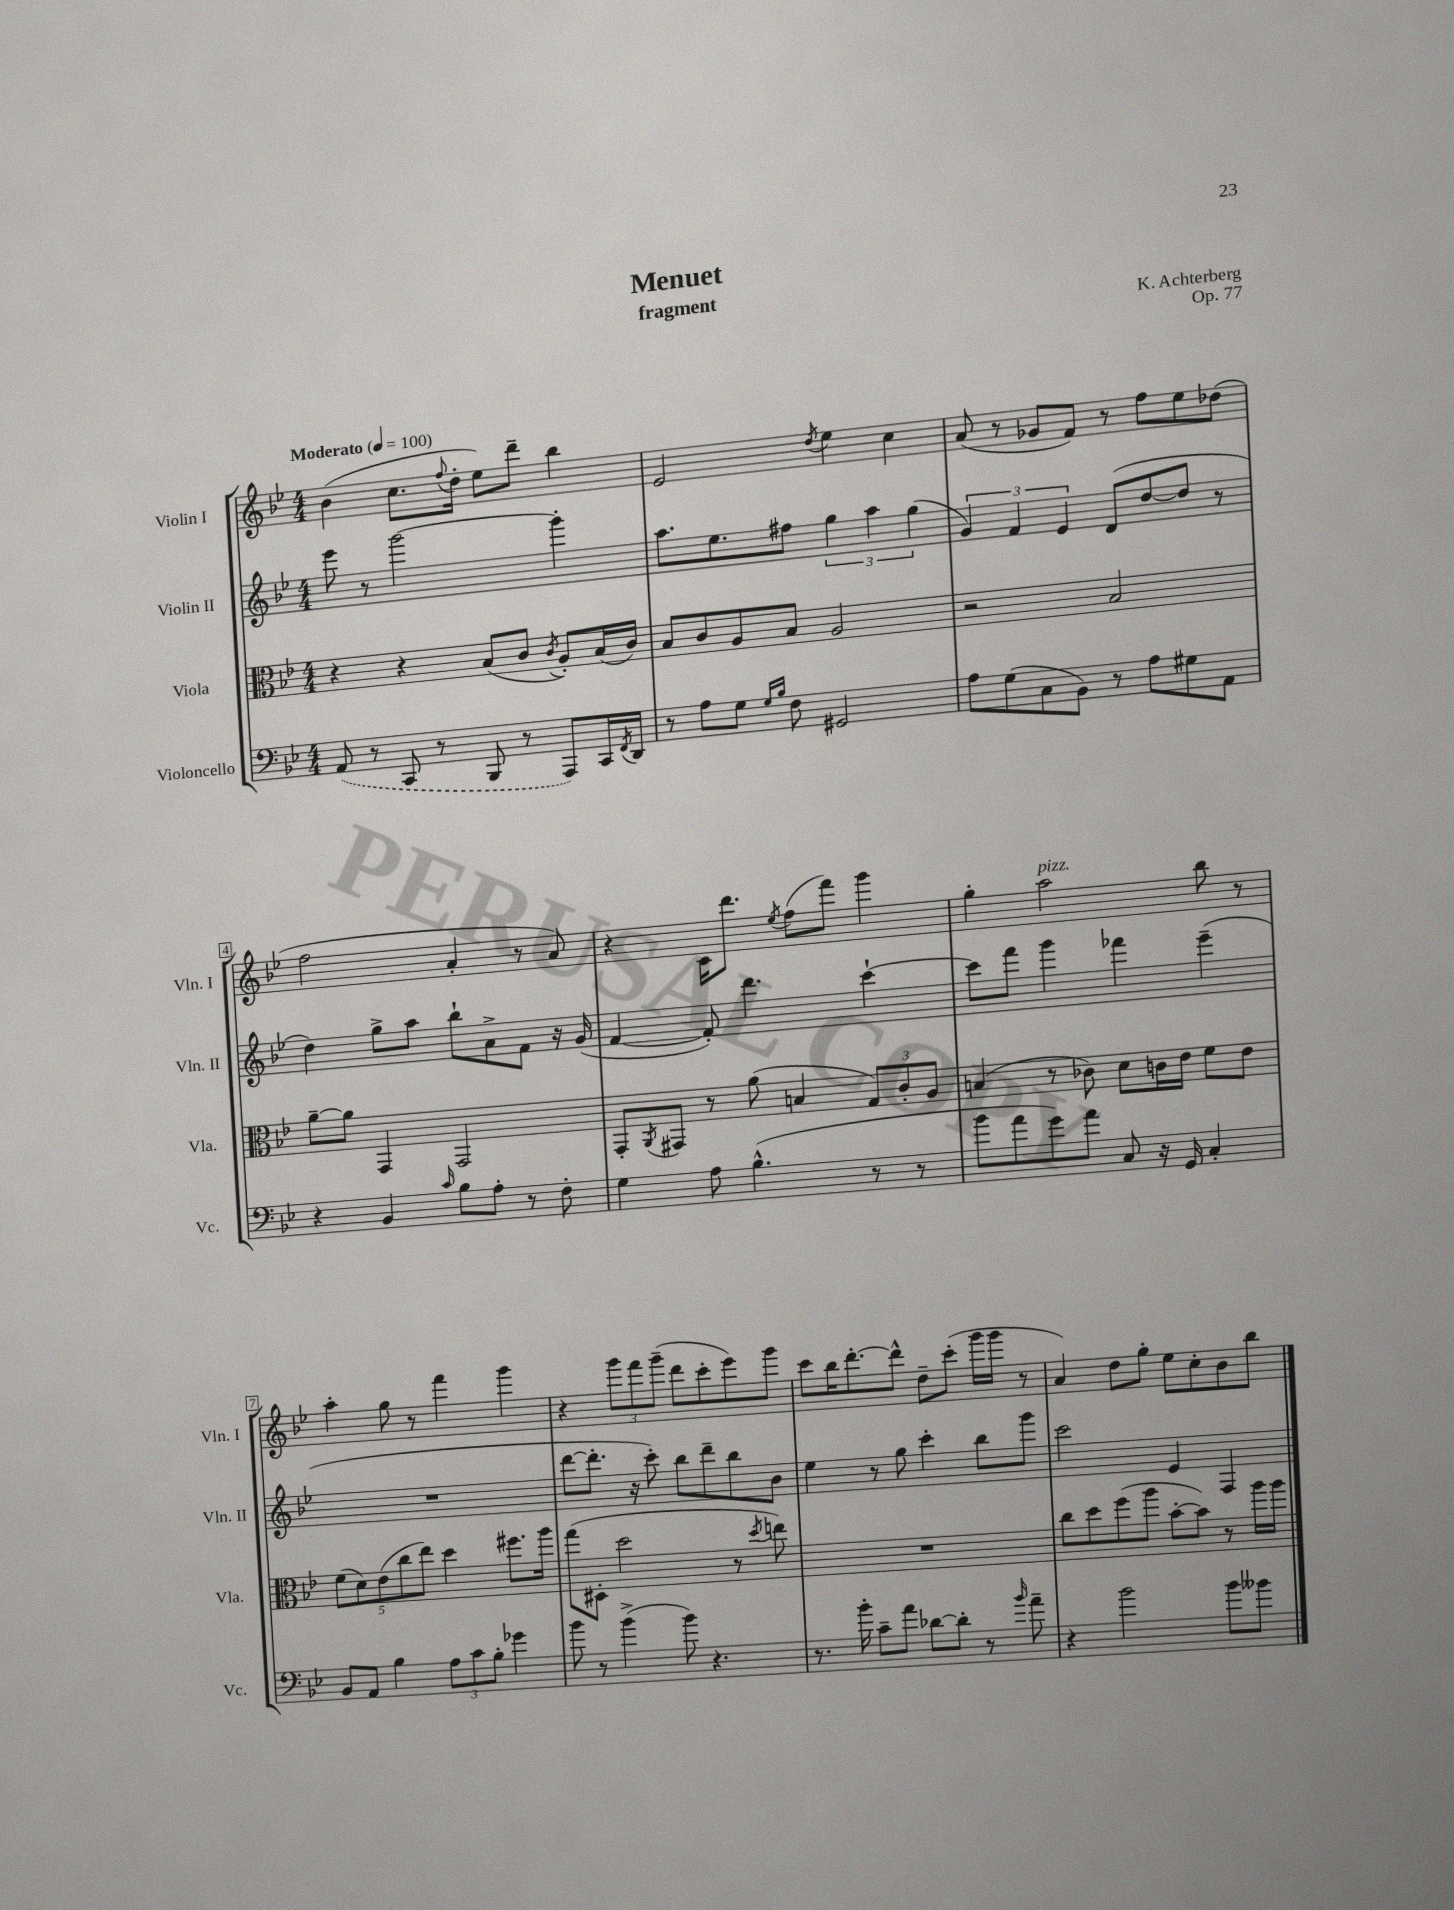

**kern	**kern	**kern	**kern
*part4	*part3	*part2	*part1
*staff4	*staff3	*staff2	*staff1
*I"Violoncello	*I"Viola	*I"Violin II	*I"Violin I
*I'Vc.	*I'Vla.	*I'Vln. II	*I'Vln. I
*clefF4	*clefC3	*clefG2	*clefG2
*k[b-e-]	*k[b-e-]	*k[b-e-]	*k[b-e-]
*M4/4	*M4/4	*M4/4	*M4/4
*MM100	*MM100	*MM100	*MM100
=1	=1	=1	=1
!	!	!	!LO:TX:a:B:t=Moderato
(8AA/	4r	8eee-\	(4b-\
8r	.	8r	.
8CC/	4r	[2ggg\	8.cc\L
8r	.	.	.
.	.	.	8qqff/
.	.	.	16dd'\Jk
8BBB-/	(8B-/L	.	8ee-\L)
8r	8c/J	.	8ddd~\J
.	8qc/	.	.
8AAA/L)	8A'/L)	4ggg'\]	4bb-\
16CC/L	(16B-/L	.	.
8qFF/	.	.	.
16DD/JJ	16c/JJ)	.	.
=2	=2	=2	=2
8r	8B-/L	8.aa\L	2e-/
8A\L	8c/	.	.
.	.	8.ee-\	.
8G\J	8A/	.	.
16qqG/LL	.	.	.
16qqB-/JJ	.	.	.
8F\	8B-/J	8ff#X\J	.
.	.	.	8qdd/
2GG#X/	2A/	6gg\	4ee-\
.	.	6aa\	.
.	.	.	4cc\
.	.	(6gg\	.
=3	=3	=3	=3
8A\L	2r	6g/)	(8a/
(8G\	.	.	8r
.	.	6f/	.
8C\	.	.	8g-X/L
.	.	6e-/	.
8BB-\J)	.	.	8f/J)
8r	2B-/	(8d/L	8r
8A\L	.	[8dd/	8ff\L
8G#X\	.	8dd/J]	8ee-\
8AA\J	.	8r	(8dd-X\J
!!LO:LB:g=z
=4	=4	=4	=4
4r	[8a~\L	4dd\)	2ff\
.	8a\J]	.	.
4BB-/	4GG/	8gg^\L	.
.	.	8aa\J	.
16qqc/	.	.	.
8B-\L	2GG/	8bb-`\L	4a'/
8A'\J	.	8a^\	.
8r	.	8f\J	8r
8F'\	.	16r	8a/)
.	.	(16g/	.
=5	=5	=5	=5
4G\	8GG'/L	[4f/	4r
.	8qAA/	.	.
.	8GG#X/J	.	.
8A\	8r	8f'/])	16c\KL
.	.	.	8.ddd\J
(4.B-^^\	(8a\	4.ddd\	.
.	.	.	8qee-/
.	4Bn/	.	(8ff\L
.	.	.	8fff\J)
8r	12G/L)	[4ccc`\	4ggg\
.	12c'/	.	.
8r	.	.	.
.	12A/J	.	.
=6	=6	=6	=6
8b-\L	(4Bn/	8ccc\L]	4gg'\
8a\	.	8fff\J	.
!	!	!	!LO:TX:a:i:t=pizz.
8g\)	8r	4ggg\	2aa\
8a\J	8c-X\)	.	.
8C/	8d\L	4fff-X\	.
16r	16cn\L	.	.
16GG/	16e-\JJ	.	.
4C'/	8f\L	(4eee-~\	8bb-\
.	8e-\J	.	8r
!!LO:LB:g=z
=7	=7	=7	=7
8BB-/L	(10f\L	1r	4aa'\
.	10d\)	.	.
8AA/J	.	.	.
.	(10e-\	.	.
4B-\	.	.	8gg\
.	10cc\	.	.
.	.	.	8r
.	10ee-\J)	.	.
12A\L	4dd\	.	4fff\
12c\	.	.	.
12B-'\J	.	.	.
4g-X\	8.ff#X\L	.	4ggg\
.	16aa\Jk	.	.
=8	=8	=8	=8
8b-\	(8gg\L	[8ddd\L	4r
8r	8D#X'\J	8.ddd'\J]	.
(4b-^\	2dd\	.	12ggg\L
.	.	16r	.
.	.	.	12fff\
.	.	8ccc'\)	.
.	.	.	(12ggg~\J
8b-\)	.	8bb-\L	8ddd\L
4.r	.	8ddd~\	8ccc'\
.	8r	8bb-\	8eee-\)
.	8qdd/	.	.
.	8een\)	8b-\J	8ggg\J
=9	=9	=9	=9
8.r	1r	4ee-\	8ccc\L
.	.	.	16bb-\K
16b-'\	.	.	[8.ddd'\
8c~\L	.	8r	.
8a\J	.	8gg\	8ddd^^\J]
[8d-X\L	.	4ccc'\	8dd~\L
8d-'\J]	.	.	(8ccc'\J
8r	.	8bb-\L	16ggg\LL
.	.	.	16ggg\JJ
16qqb-/	.	.	.
8a~\	.	8ggg\J	8r
=10	=10	=10	=10
4r	8cc\L	2ccc\	4a/)
.	8dd\	.	.
2b-\	(8ff\	.	8dd\L
.	8aa\J	.	8gg'\J
.	[8b-'\L	4e-/	8ee-\L
.	8b-\J])	.	8cc'\
8b-\L	8r	4F/	8b-\
8b--X\J	16aa\LL	.	8bb-\J
.	16aa\JJ	.	.
==	==	==	==
*-	*-	*-	*-
